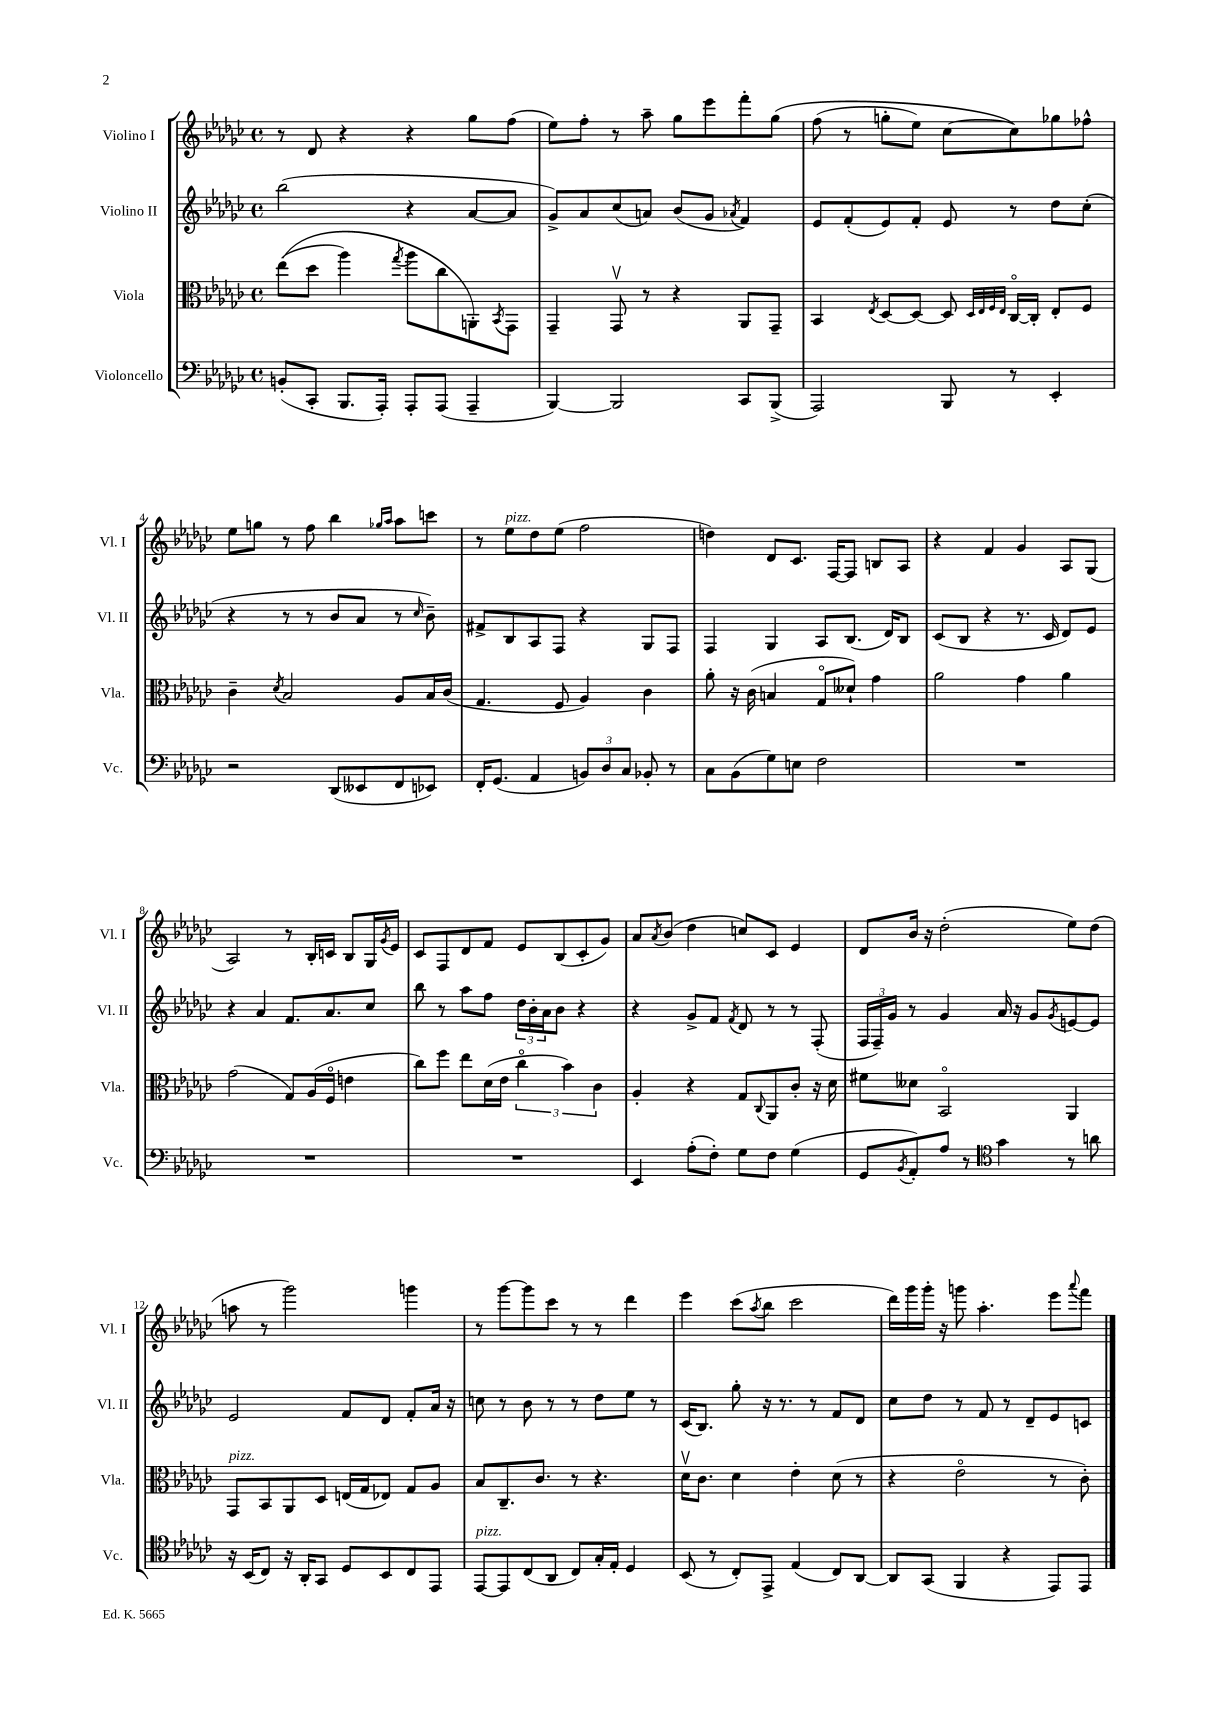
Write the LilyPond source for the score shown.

<<
\new StaffGroup <<
\new Staff = "s0" \with { instrumentName = "Violino I" shortInstrumentName = "Vl. I" } {
    \clef treble \key ges \major \defaultTimeSignature \time 4/4
    r8 des'8 r4 r4 ges''8 f''8( |
    ees''8) f''8-. r8 aes''8-- ges''8 ees'''8 f'''8-. ges''8\( |
    f''8( r8 g''8-. ees''8) ces''8~ ces''8\) ges''8 fes''8-^ |
    ees''8 g''8 r8 f''8 bes''4 \grace { ges''16 aes''16 } aes''8 c'''8 |
    r8 ees''8^\markup { \italic "pizz." } des''8 ees''8( f''2 |
    d''4) des'8 ces'8. f16~ f8 b8 aes8 |
    r4 f'4 ges'4 aes8 ges8( |
    aes2) r8 bes16-. c'16 bes8 ges16 \acciaccatura { ges'8 } ees'16 |
    ces'8 f8 des'8 f'8 ees'8 bes8( ces'8-. ges'8) |
    aes'8 \acciaccatura { aes'8 } bes'8( des''4 c''8) ces'8 ees'4 |
    des'8 bes'16 r16 des''2-.( ees''8) des''8( |
    a''8 r8 ges'''2) g'''4 |
    r8 ges'''8~ ges'''8 ces'''8 r8 r8 des'''4 |
    ees'''4 ces'''8( \acciaccatura { aes''8 } bes''8 ces'''2 |
    des'''16) ges'''16 ges'''16-. r16 g'''8 aes''4.-. ees'''8 \appoggiatura { aes'''8 } f'''8 \bar "|." |
}
\new Staff = "s1" \with { instrumentName = "Violino II" shortInstrumentName = "Vl. II" } {
    \clef treble \key ges \major \defaultTimeSignature \time 4/4
    bes''2( r4 aes'8~ aes'8 |
    ges'8->) aes'8 ces''8( a'8) bes'8( ges'8 \acciaccatura { aes'8 } f'4) |
    ees'8 f'8-.( ees'8) f'8-. ees'8 r8 des''8 ces''8-.( |
    r4 r8 r8 bes'8 aes'8 r8 \grace { ces''16 } bes'8--) |
    fis'8-> bes8 aes8 f8 r4 ges8 f8 |
    f4 ges4 aes8 bes8.( des'16) bes8 |
    ces'8( bes8 r4 r8. ces'16 des'8) ees'8 |
    r4 aes'4 f'8. aes'8. ces''8 |
    bes''8 r8 aes''8 f''8 \tuplet 3/2 { des''16 bes'16-. aes'16 } bes'8 r4 |
    r4 ges'8-> f'8 \acciaccatura { f'8 } des'8 r8 r8 f8-.( |
    \tuplet 3/2 { f16 f16--) ges'16 } r8 ges'4 aes'16 r16 ges'8 \acciaccatura { ges'8 } e'8~ e'8 |
    ees'2 f'8 des'8 f'8-. aes'16 r16 |
    c''8 r8 bes'8 r8 r8 des''8 ees''8 r8 |
    ces'16( bes8.) ges''8-. r16 r8. r8 f'8 des'8 |
    ces''8 des''8 r8 f'8 r8 des'8-- ees'8 c'8 \bar "|." |
}
\new Staff = "s2" \with { instrumentName = "Viola" shortInstrumentName = "Vla." } {
    \clef alto \key ges \major \defaultTimeSignature \time 4/4
    ees''8(\( des''8 aes''4) \acciaccatura { ges''8 } aes''8 ces''8 a,8-.\) \acciaccatura { bes,8 } ges,8 |
    ges,4-- ges,8\upbow r8 r4 aes,8 ges,8-- |
    bes,4 \acciaccatura { ees8 } des8~ des8~ des8 \grace { des32 ees32 f32 ees32 } ces16~\flageolet ces16-. ees8-. f8 |
    ces'4-- \acciaccatura { des'8 } bes2 aes8 bes16 ces'16( |
    ges4. f8 aes4) ces'4 |
    aes'8-. r16 ces'16( b4 ges8\flageolet deses'8-!) ges'4 |
    aes'2 ges'4 aes'4 |
    ges'2( ges8) aes16( f16\flageolet e'4 |
    ces''8) f''8 ees''8 des'16( ees'16 \tuplet 3/2 { ces''4\flageolet bes'4) ces'4 } |
    aes4-. r4 ges8 \appoggiatura { ces8 } aes,8 ces'8-. r16 des'16 |
    fis'8 deses'8 bes,2\flageolet aes,4 |
    ges,8^\markup { \italic "pizz." } bes,8 aes,8 des8 e16( ges16 ees8) ges8 aes8 |
    bes8 ces8.-- ces'8. r8 r4. |
    des'16\upbow ces'8. des'4 ees'4-. des'8( r8 |
    r4 ees'2\flageolet r8 ces'8-.) \bar "|." |
}
\new Staff = "s3" \with { instrumentName = "Violoncello" shortInstrumentName = "Vc." } {
    \clef bass \key ges \major \defaultTimeSignature \time 4/4
    b,8-.( ces,8-. bes,,8. aes,,16-.) aes,,8-. aes,,8( aes,,4-- |
    bes,,4~) bes,,2 ces,8 bes,,8->( |
    aes,,2) bes,,8 r8 ees,4-. |
    r2 des,8( eeses,8 f,8 ees,8) |
    f,16-. ges,8.( aes,4 \tuplet 3/2 { b,8) des8 ces8 } bes,8-. r8 |
    ces8 bes,8( ges8) e8 f2 |
    R1 |
    R1 |
    R1 |
    ees,4 aes8-.( f8-.) ges8 f8 ges4( |
    ges,8 \acciaccatura { bes,8 } aes,8-.) aes8 r8 \clef tenor ges'4 r8 a'8 |
    r16 bes,16( ces8) r16 aes,16-. ges,8 des8 bes,8 ces8 ees,8 |
    ees,8~^\markup { \italic "pizz." } ees,8 ces8( aes,8 ces8) ges16-. ees16-. des4 |
    bes,8( r8 ces8-.) ees,8-> ees4( ces8) aes,8~ |
    aes,8 ges,8( f,4 r4 ees,8) ees,8 \bar "|." |
}
>>
>>
